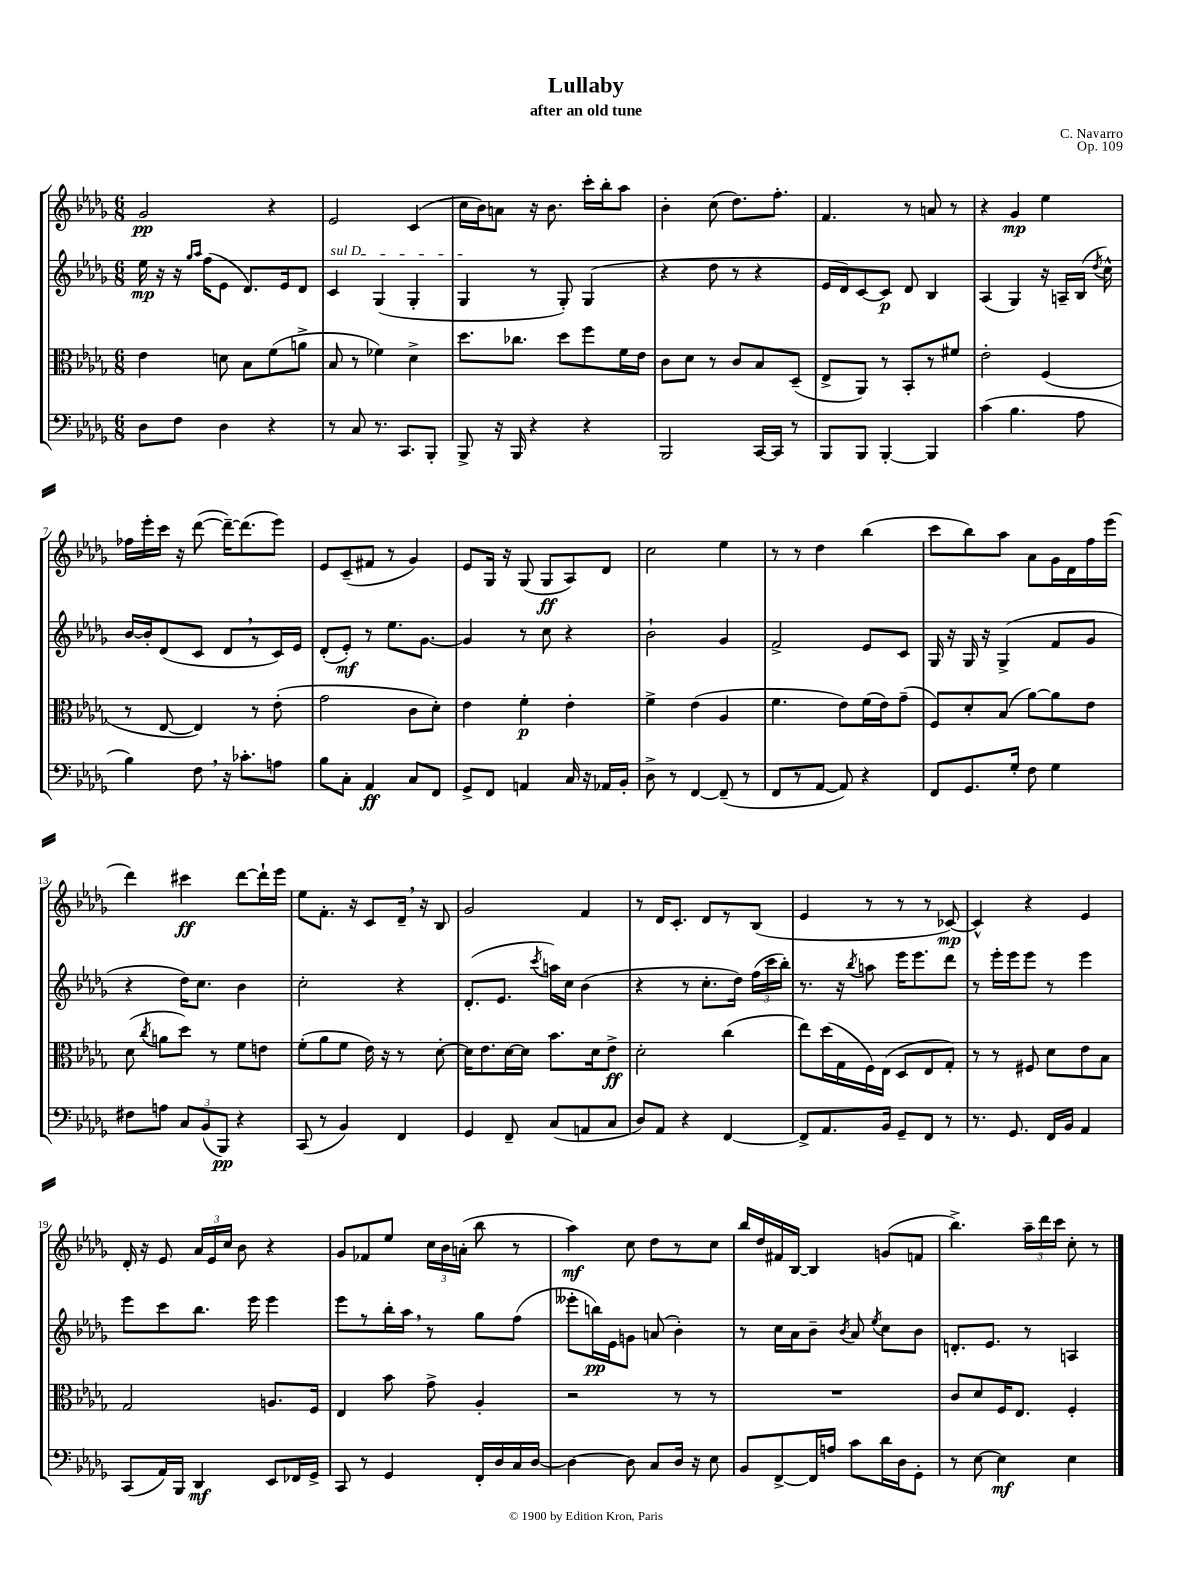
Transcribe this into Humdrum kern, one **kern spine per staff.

**kern	**kern	**kern	**kern
*staff4	*staff3	*staff2	*staff1
*clefF4	*clefC3	*clefG2	*clefG2
*k[b-e-a-d-g-]	*k[b-e-a-d-g-]	*k[b-e-a-d-g-]	*k[b-e-a-d-g-]
*M6/8	*M6/8	*M6/8	*M6/8
8D-	4e-	16ee-	2g-
.	.	16r	.
8F	.	16r	.
.	.	16qqgg-	.
.	.	16qqaa-	.
.	.	(16ff	.
4D-	8d	8e-	.
.	8B-	8.d-)	.
4r	(8f	.	4r
.	.	16e-	.
.	8a^	8d-	.
=	=	=	=
8r	8B-	4c	2e-
8C	8r	.	.
8.r	4f-)	(4G-	.
8.CC	.	.	.
.	4d-^	4G-'	(4c
8BBB-'	.	.	.
=	=	=	=
8BBB-^	8.dd-	4G-	16cc
.	.	.	16b-)
16r	.	.	8a
16BBB-	8.cc-	.	.
4r	.	8r	16r
.	.	.	8.b-
.	8dd-	8G-')	.
4r	8ff	(4G-	16ccc'
.	.	.	16bb-'
.	16f	.	8aa-
.	16e-	.	.
=	=	=	=
2BBB-	8c	4r	4b-'
.	8d-	.	.
.	8r	8dd-	(8cc
.	8c	8r	8.dd-)
[16CC	8B-	4r	.
16CC]	.	.	8.ff'
8r	(8D-~	.	.
=	=	=	=
8BBB-	8E-^	16e-	4.f
.	.	16d-)	.
8BBB-	8AA-)	[8c	.
[4BBB-'	8r	8c]	.
.	8BB-'	8d-	8r
4BBB-]	8r	4B-	8a
.	8f#	.	8r
=	=	=	=
(4c	2e-'	(4A-	4r
4.B-	.	4G-)	4g-
.	(4F	16r	4ee-
.	.	16A~	.
8A-	.	(16B-	.
.	.	8qdd-	.
.	.	16cc^^)	.
=	=	=	=
4B-)	8r	[16b-	16ff-
.	.	16b-']	16eee-'
.	[8E-	(8d-	16ccc
.	.	.	16r
8F	4E-])	8c	([8ddd-
16r	.	8d-	16ddd-~_)
8.c-'	.	.	(8.ddd-]
.	8r	8r	.
8A	(8e-'	16c)	8eee-)
.	.	16e-	.
=	=	=	=
8B-	2g-	(8d-'	8e-
8C'	.	8e-')	(8c~
4AA-	.	8r	8f#
.	.	8.ee-	8r
8C	8c	.	4g-)
.	.	[8.g-	.
8FF	8d-')	.	.
=	=	=	=
8GG-^	4e-	4g-]	8e-
8FF	.	.	16G-
.	.	.	16r
4AA	4f'	8r	(8G-
.	.	8cc	8G-
16C	4e-'	4r	8A-)
16r	.	.	.
16AA-	.	.	8d-
16BB-'	.	.	.
=	=	=	=
8D-^	4f^	2b-`	2cc
8r	.	.	.
[4FF	(4e-	.	.
(8FF~]	4A-	4g-	4ee-
8r	.	.	.
=	=	=	=
8FF	4.f	2f^	8r
8r	.	.	8r
[8AA-	.	.	4dd-
8AA-])	8e-)	.	.
4r	(16f	8e-	(4bb-
.	16e-)	.	.
.	(8g-~	8c	.
=	=	=	=
8FF	8F)	16G-	8ccc
.	.	16r	.
8.GG-	8d-'	16G-	8bb-)
.	.	16r	.
.	(8B-	(4G-^	8aa-
16G-'	.	.	.
8F	[8a-)	.	8a-
4G-	8a-]	8f	16g-
.	.	.	16d-
.	8e-	8g-	16ff
.	.	.	(16eee-
=	=	=	=
8F#	(8d-	4r	4ddd-)
.	8qcc	.	.
8A	8a	.	.
12C	8dd-)	16dd-)	4ccc#
.	.	8.cc	.
(12BB-	.	.	.
.	8r	.	.
12BBB-)	.	.	.
4r	8f	4b-	[8ddd-
.	8e	.	16ddd-`]
.	.	.	16eee-
=	=	=	=
(8CC	(8f'	2cc'	8ee-
8r	8a-	.	8.f'
4BB-)	8f	.	.
.	.	.	16r
.	16e-)	.	8c
.	16r	.	.
4FF	8r	4r	16d-~
.	.	.	16r
.	[8d-'	.	8B-
=	=	=	=
4GG-	16d-]	(8.d-'	2g-
.	8.e-	.	.
.	.	8.e-	.
8FF~	[16d-	.	.
.	16d-]	.	.
.	.	8qccc	.
(8C	8.b-	16aa)	.
.	.	16cc	.
8AA	.	(4b-	4f
.	16d-	.	.
8C	8e-^	.	.
=	=	=	=
8D-)	2d-'	4r	8r
8AA-	.	.	16d-
.	.	.	8.c'
4r	.	8r	.
.	.	8.cc'	8d-
[4FF	(4cc	.	8r
.	.	16dd-)	.
.	.	(24ff	(8B-
.	.	24ccc	.
.	.	24bb-')	.
=	=	=	=
8FF^]	8ee-)	8.r	4e-
8.AA-	(16dd-	.	.
.	16G-	16r	.
.	.	8qbb-	.
.	16F)	8aa	8r
16BB-	(16E-	.	.
8GG-~	8D-	16eee-	8r
.	.	8.eee-	.
8FF	8E-	.	8r
8r	8G-')	8ddd-	[8c-)
=	=	=	=
8.r	8r	8r	4c-^^]
.	8r	16eee-'	.
8.GG-	.	16eee-	.
.	8F#	8eee-	4r
16FF	8d-	8r	.
16BB-	.	.	.
4AA-	8e-	4eee-	4e-
.	8B-	.	.
=	=	=	=
(8CC	2G-	8eee-	16d-'
.	.	.	16r
16AA-)	.	8ccc	8e-
16BBB-	.	.	.
4DD-	.	8.bb-	24a-
.	.	.	24e-
.	.	.	24cc
.	.	.	8b-
.	.	16eee-	.
8EE-	8.A	4eee-	4r
16FF-	.	.	.
16GG-^	16F	.	.
=	=	=	=
8CC	4E-	8eee-	8g-
8r	.	8r	8f-
4GG-	8b-	16bb-'	8ee-
.	.	16aa-	.
.	8g-^	8r	24cc
.	.	.	24b-
.	.	.	(24a'
16FF'	4A-'	8gg-	8bb-
16D-	.	.	.
16C	.	(8ff	8r
[16D-	.	.	.
=	=	=	=
4D-_	2r	8eee--'	4aa-)
.	.	16bb)	.
.	.	16e-	.
8D-]	.	8g	8cc
8C	.	(8a	8dd-
16D-	8r	4b-')	8r
16r	.	.	.
8E-	8r	.	8cc
=	=	=	=
8BB-	2.r	8r	16bb-
.	.	.	16dd-
[8FF^	.	16cc	16f#
.	.	16a-	[16B-
16FF]	.	8b-~	4B-]
16A	.	.	.
.	.	8qb-	.
8c	.	8a-	.
.	.	8qee-	.
16d-	.	8cc	(8g
16D-	.	.	.
8GG-'	.	8b-	8f
=	=	=	=
8r	8c	8.d'	4.bb-^)
[8E-	8d-	.	.
.	.	8.e-	.
4E-]	16F	.	.
.	8.E-	.	.
.	.	8r	24aa-~
.	.	.	24ddd-
.	.	.	24ccc
4E-	4F'	4A	8cc'
.	.	.	8r
==	==	==	==
*-	*-	*-	*-
